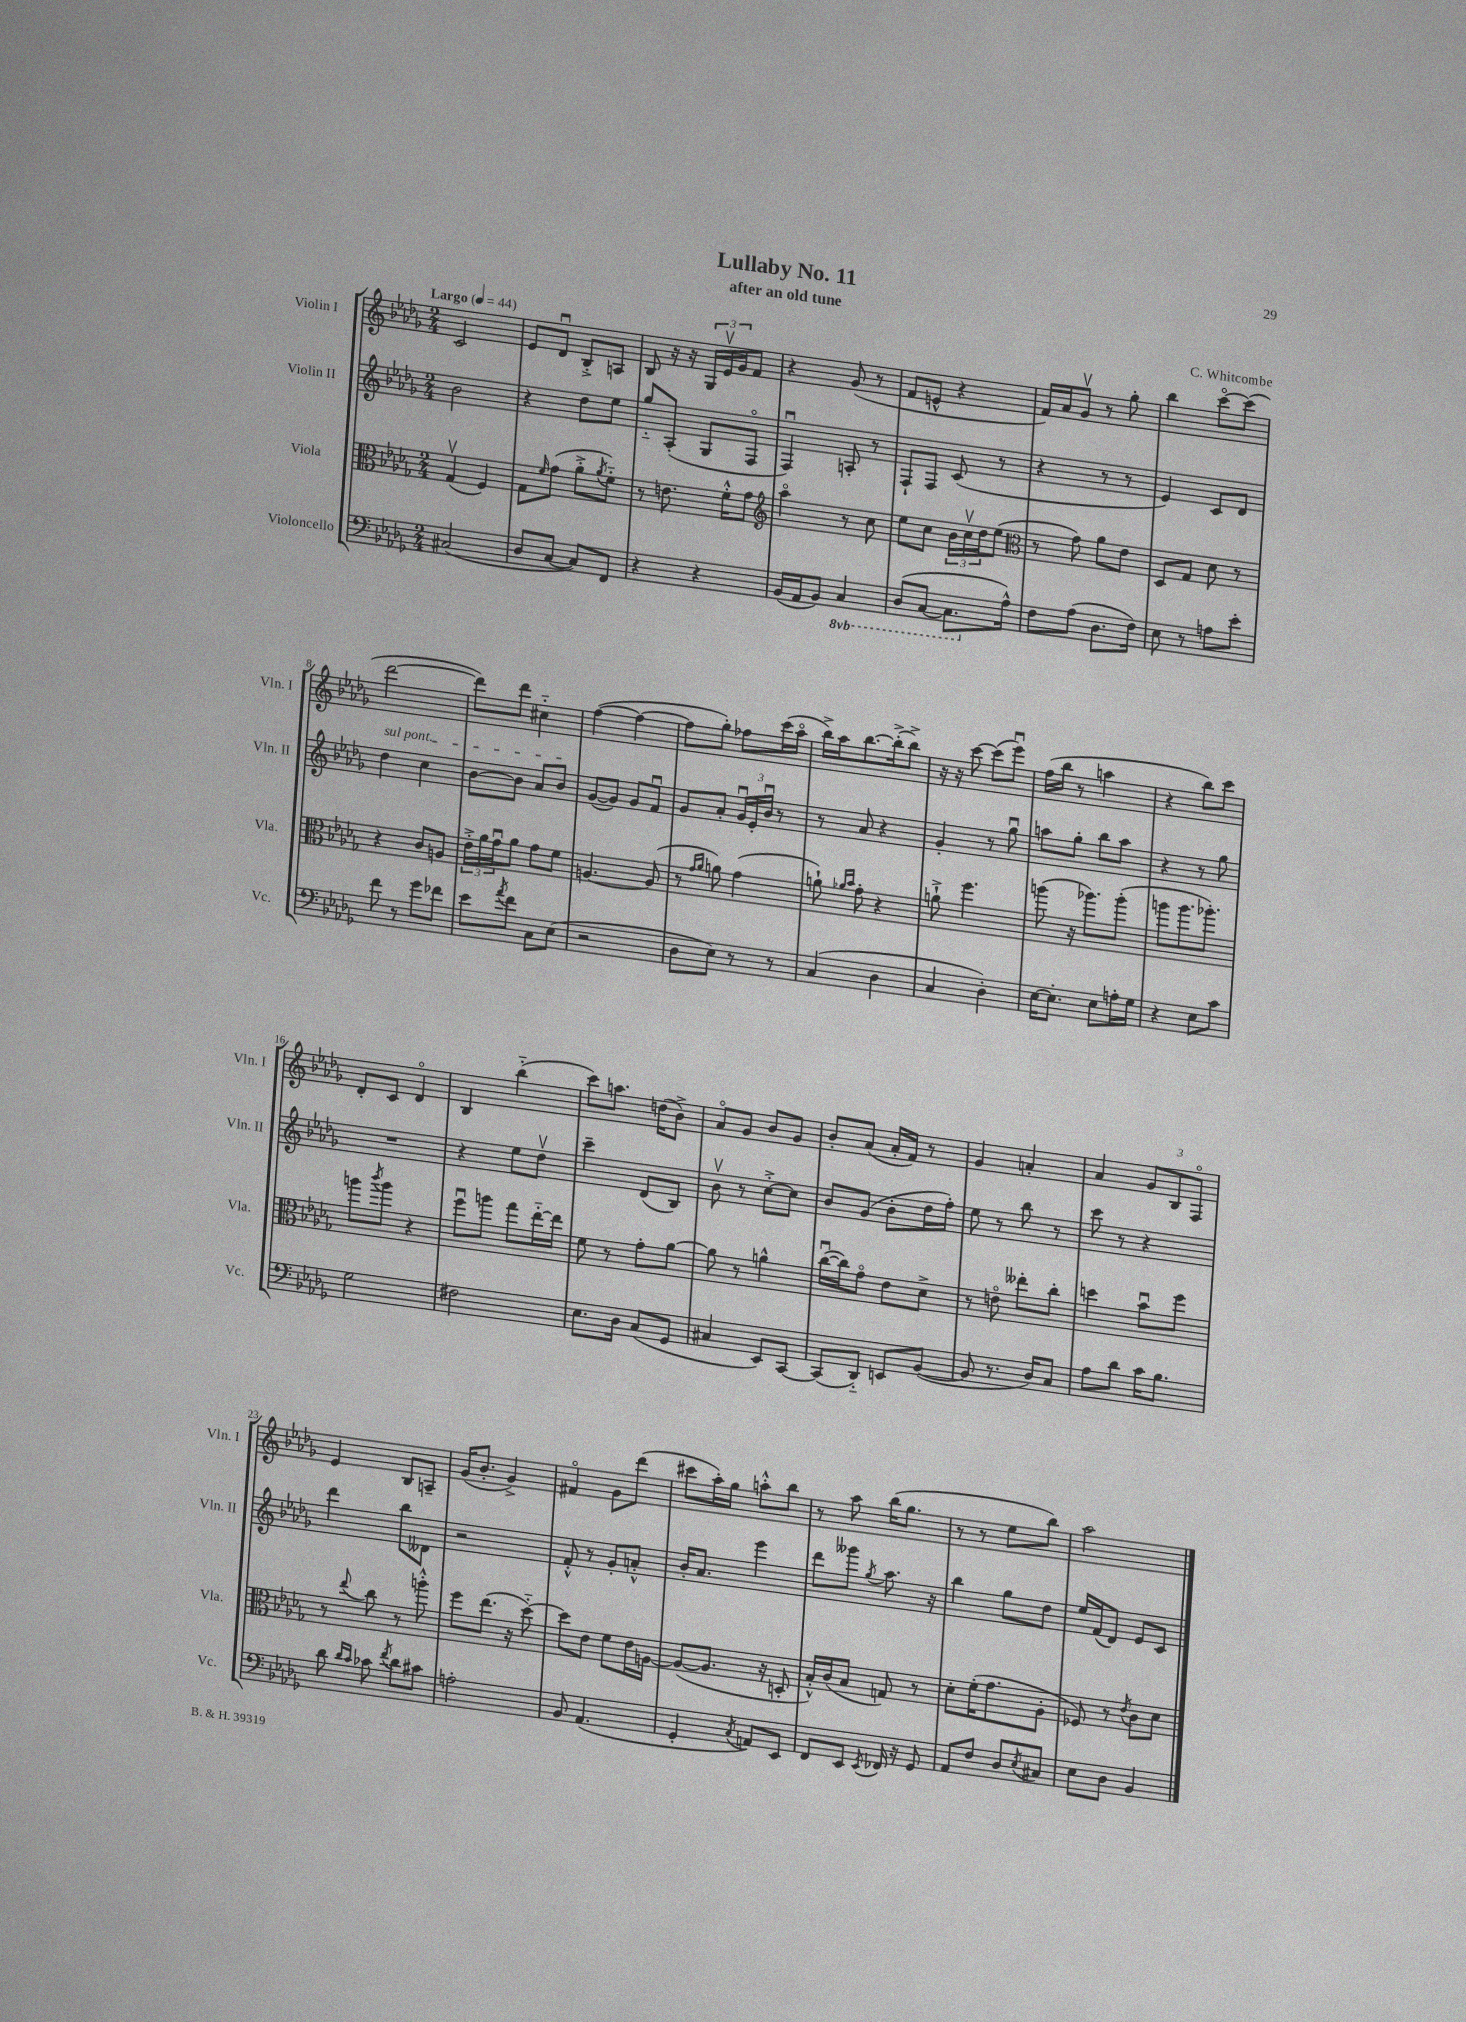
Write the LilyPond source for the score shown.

\header { title = "Lullaby No. 11" composer = "C. Whitcombe" subtitle = "after an old tune" }
<<
\new StaffGroup <<
\new Staff = "s0" \with { instrumentName = "Violin I" shortInstrumentName = "Vln. I" } {
    \clef treble \key des \major \numericTimeSignature \time 2/4 \tempo "Largo" 4 = 44
    c'2 |
    ees'8 des'8\downbow bes8-.-> a8 |
    bes8 r16 r16 \tuplet 3/2 { ges16 ees'16\upbow ges'16 } f'8 |
    r4 ges'8( r8 |
    f'8 e'8-^ r4 |
    f'16) aes'16 ges'8\upbow r8 ges''8-. |
    bes''4 c'''8~\flageolet c'''8( |
    des'''2~ |
    des'''8) des'''8 cis''4-_ |
    f''4~( f''4~ |
    f''8 ges''8-.) fes''8 c'''16( aes''16\flageolet |
    bes''16->) aes''16 bes''8.~ bes''16-.->( bes''8->) |
    r16 r16 c'''8~ c'''8( ees'''8\downbow) |
    f''16( bes''16 r8 a''4 |
    r4 bes''8) c'''8 |
    des'8-. c'8 des'4\flageolet |
    bes4 bes''4-_( |
    c'''8) a''8. d''16( bes'8->) |
    aes'8\flageolet ges'8 bes'8 ges'8 |
    bes'8-. aes'8( aes'16-. f'16) r8 |
    ges'4 a'4-. |
    aes'4 \tuplet 3/2 { ges'8 bes8 f8\flageolet } |
    ees'4 bes8 a8-- |
    ges'16( bes'8.-. ges'4->) |
    fis'4\flageolet ges'8 des'''8( |
    cis'''8 aes''16-.) ges''16 a''8-.-^ bes''8 |
    r8 aes''8 bes''16( ges''8. |
    r8 r8 ees''8 bes''8) |
    aes''2 \bar "|." |
}
\new Staff = "s1" \with { instrumentName = "Violin II" shortInstrumentName = "Vln. II" } {
    \clef treble \key des \major \numericTimeSignature \time 2/4
    bes'2 |
    r4 des''8 ees''8 |
    ges''8-_ aes8-.( ges8 f8\flageolet |
    f4\downbow) a8-. r8 |
    f8-! f8 c'8( r8 |
    r4 r8 r8 |
    ees'4) c'8 des'8 |
    \once \override TextSpanner.bound-details.left.text = \markup { \italic "sul pont." } des''4\startTextSpan c''4 |
    bes'8~ bes'8 aes'8 bes'8\stopTextSpan |
    ges'8~( ges'8) ges'8 f'8\downbow |
    ges'8 aes'8-. \tuplet 3/2 { ges'16\downbow ees'16-. bes'16\downbow } r8 |
    r8 aes'8 r4 |
    ges'4-. r8 ges''8\downbow |
    a''8 ges''8-. bes''8 a''8 |
    r4 r8 ges''8 |
    R2 |
    r4 ees''8 des''8\upbow |
    c'''4-- des'8( bes8) |
    bes'8\upbow r8 c''8~-.-> c''8 |
    bes'8 ges'8( bes'8-. des''16 f''16-.) |
    ees''8 r8 bes''8 r8 |
    c'''8 r8 r4 |
    des'''4 bes''8 deses'8 |
    r2 |
    f'8-.-^ r8 ges'8-. a'8-.-^ |
    bes'16-. aes'8. ees'''4 |
    des'''8 geses'''8 \acciaccatura { ges''8 } aes''8. r16 |
    bes''4 ges''8 des''8 |
    ees''16 f'16( des'8) ees'8 c'8 \bar "|." |
}
\new Staff = "s2" \with { instrumentName = "Viola" shortInstrumentName = "Vla." } {
    \clef alto \key des \major \numericTimeSignature \time 2/4
    ges4\upbow( f4) |
    ges8 \grace { f'16 } ges'8( aes'8-.-> \acciaccatura { aes'8 } f'8-_) |
    r8 e'8. f'16-.-^ ges'8 |
    \clef treble aes''4\flageolet r8 c''8 |
    ees''8 c''8 \tuplet 3/2 { bes'16 c''16\upbow des''16 } ees''8( |
    \clef alto r8 ges'8) aes'8 ees'8 |
    des8 ges8 des'8 r8 |
    r4 c'8 a8 |
    \tuplet 3/2 { ees'16-.-> aes'16 ges'16\downbow } aes'8 ges'8 f'8 |
    a4.~ a8( |
    r8 \grace { ges'16 aes'16 } a'8) ges'4( |
    a'8-!) \grace { aes'16 bes'16 } ges'8-. r4 |
    a'8-!-> f''4. |
    a''8( r16 aes''8.) aes''8-.( |
    a''8 a''8. aes''8.-.) |
    a''8 \acciaccatura { c'''8 } a''8 r4 |
    f''8\downbow a''8 ges''8 ees''16~-_ ees''16 |
    f'8 r8 ges'8-. aes'8~ |
    aes'8 r8 a'4-^ |
    c''16~\downbow( c''16) ges'8\flageolet ees'8 des'8-> |
    r8 e'8\flageolet eeses''8-. c''8-. |
    d''4 bes'8\downbow f''8 |
    r8 \appoggiatura { ees''8 } c''8 r8 a''8-.-^ |
    f''8 ees''8.( r16 des''8~-_) |
    des''8 ees'8 f'8 ees'16 a16~ |
    a8~( a8. r16 d8-. |
    bes16-.-^) c'16( bes8 g8) r8 |
    des'8-. f'16-.( ges'8. aes8-. |
    fes8) r8 \acciaccatura { ees'8 } c'8 des'8 \bar "|." |
}
\new Staff = "s3" \with { instrumentName = "Violoncello" shortInstrumentName = "Vc." } {
    \clef bass \key des \major \numericTimeSignature \time 2/4 \set Staff.ottavationMarkups = #ottavation-simple-ordinals
    cis2( |
    des8 c8~ c8) f,8 |
    r4 r4 |
    bes,16( aes,16 bes,8) \ottava #-1 c,4 |
    des,8( c,8~ c,8. \ottava #0 aes16-^) |
    f8 aes8( des8. f16) |
    ees8 r8 a8 ees'8-. |
    f'8 r8 ges'8 fes'8 |
    ees'8 \acciaccatura { aes'8 } f'8 c8 ees8( |
    r2 |
    des8 ees8) r8 r8 |
    c4( des4 |
    c4 des4-.) |
    ees16~ ees8.-. ees8 a16-. ges16 |
    r4 ees8 c'8 |
    ges2 |
    fis2 |
    ees8. des16 c8( ges,8 |
    cis4 ees,8) c,8~ |
    c,8( des,8-_) e,8 bes,8~( |
    bes,8 r8. des16) c8 |
    aes8 des'8 c'16 bes8. |
    des'8 \grace { des'16 c'16 } ces'8 \acciaccatura { f'8 } des'8 cis'8 |
    a2-. |
    bes,8 aes,4.( |
    ges,4-. \acciaccatura { c8 } a,8) ees,8 |
    f,8 ees,8 \acciaccatura { ees,8 } fes,16 r16 ges,8 |
    aes,8 f8 des8 \acciaccatura { ees8 } cis8 |
    ees8 des8 bes,4 \bar "|." |
}
>>
>>
